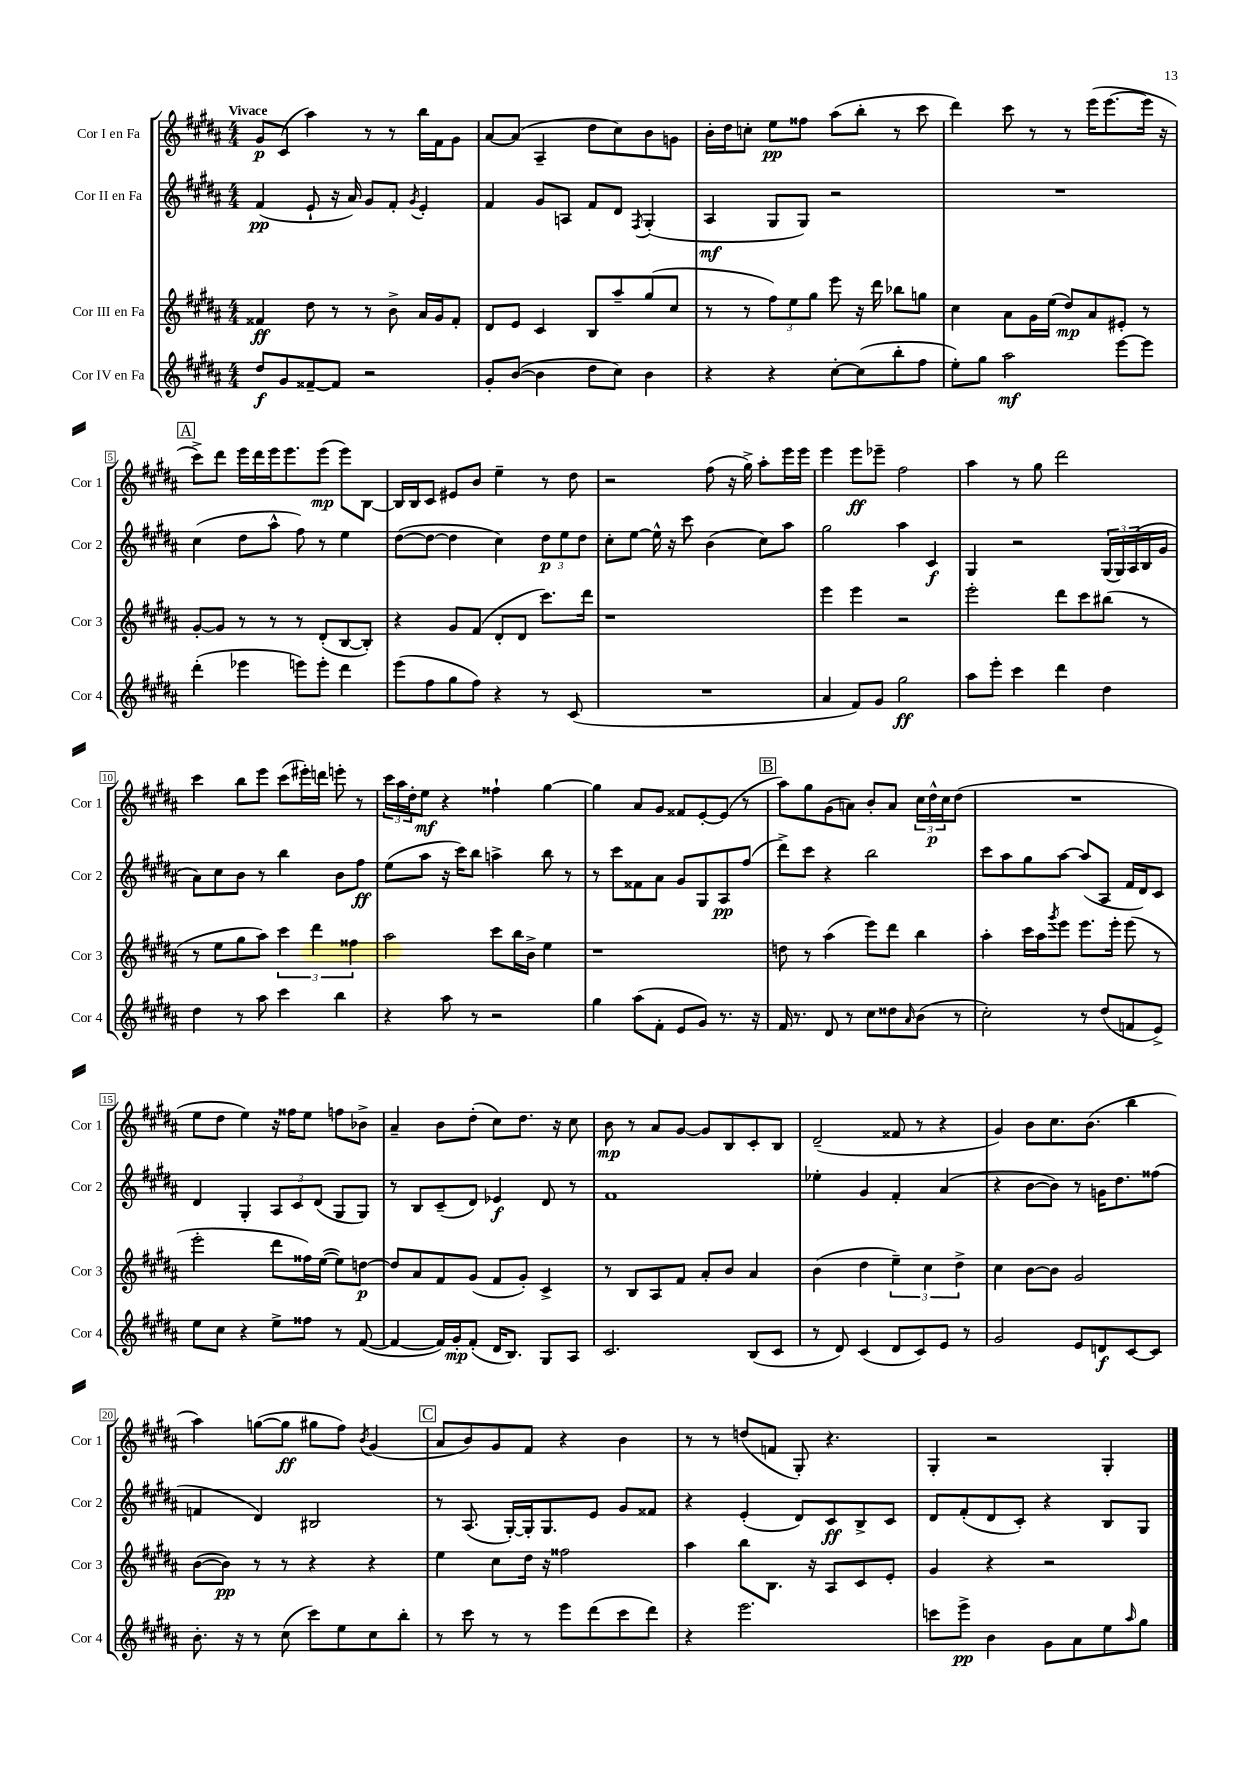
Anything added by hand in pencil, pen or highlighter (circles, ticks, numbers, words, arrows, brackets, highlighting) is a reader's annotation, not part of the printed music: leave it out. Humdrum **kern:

**kern	**kern	**kern	**kern
*staff4	*staff3	*staff2	*staff1
*clefG2	*clefG2	*clefG2	*clefG2
*k[f#c#g#d#a#]	*k[f#c#g#d#a#]	*k[f#c#g#d#a#]	*k[f#c#g#d#a#]
*M4/4	*M4/4	*M4/4	*M4/4
8dd#	4f##	(4f#	8g#
8g#	.	.	(8c#
[8f##~	8dd#	8e`	4aa#)
8f##]	8r	16r	.
.	.	16a#)	.
2r	8r	8g#	8r
.	8b^	8f#'	8r
.	.	8qg#	.
.	16a#	4e'	16bb
.	16g#	.	16f#
.	8f##'	.	8g#
=	=	=	=
8g#'	8d#	4f#	[8a#
([8b	8e	.	(8a#]
4b]	4c#	8g#	4A#~
.	.	8A	.
8dd#	8B	8f#	8dd#
8cc#)	8aa#~	8d#	8cc#)
.	.	8qF#	.
4b	(8gg#	(4G#'	8b
.	8cc#	.	8g
=	=	=	=
4r	8r	4A#	16b'
.	.	.	16dd#
.	8r	.	8cc'
4r	12ff#)	8G#	8ee
.	12ee	.	.
.	.	8G#)	8ff##
.	12gg#	.	.
[8cc#'	8eee	2r	(8aa#
(8cc#]	16r	.	8bb'
.	16ddd#	.	.
8bb'	8bb-	.	8r
8ff#	8gg	.	8ccc#
=	=	=	=
8ee')	4cc#	1r	4ddd#)
8gg#	.	.	.
2aa#	8a#	.	8ccc#
.	16g#	.	8r
.	(16ee	.	.
.	8dd#)	.	8r
.	8a#	.	(16eee
.	.	.	[8.eee
[8eee	8e#'	.	.
8eee]	8r	.	16eee]
.	.	.	16r
=	=	=	=
(4ddd#'	[8g#'	(4cc#	8ccc#^)
.	8g#]	.	8ddd#
4eee-	8r	8dd#	16eee
.	.	.	16ddd#
.	8r	8aa#^^	16eee
.	.	.	8.eee
8eee)	8r	8ff#)	.
8eee'	(8d#'	8r	(8eee
4ddd#	[8B	4ee	8eee)
.	8B'])	.	[8B
=	=	=	=
(8eee	4r	([8dd#	16B]
.	.	.	16B
8ff#	.	8dd#_	8c#
8gg#	8g#	4dd#]	8e#
8ff#)	(8f#	.	8b
4r	8d#'	4cc#)	4ee~
.	8d#	.	.
8r	8.ccc#)	12dd#	8r
.	.	12ee	.
(8c#	.	.	8dd#
.	.	12dd#	.
.	16ddd#	.	.
=	=	=	=
1r	1r	8cc#'	2r
.	.	[8ee	.
.	.	16ee^^]	.
.	.	16r	.
.	.	8ccc#	.
.	.	(4b	(8ff#
.	.	.	16r
.	.	.	16gg#^)
.	.	8cc#)	8aa#'
.	.	8aa#	16eee
.	.	.	16eee
=	=	=	=
4a#	4eee	2gg#	4eee
8f#)	4eee	.	8eee
8g#	.	.	8eee-~
2gg#	2r	4aa#	2ff#
.	.	4c#	.
=	=	=	=
8aa#	2eee'	4G#	4aa#
8eee'	.	.	.
4ccc#	.	2r	8r
.	.	.	8gg#
4ddd#	8ddd#	.	2ddd#
.	8ccc#	.	.
4dd#	(8bb#	(24G#	.
.	.	24G#)	.
.	.	(24A#	.
.	8r	16B	.
.	.	16g#	.
=	=	=	=
4dd#	8r	8a#)	4ccc#
.	8ee	8cc#	.
8r	8gg#	8b	8bb
8aa#	8aa#)	8r	8eee
4ccc#	6ccc#	4bb	(8ccc#
.	.	.	16eee#')
.	6ddd#	.	.
.	.	.	16ddd
4bb	.	8b	8eee'
.	6ff##	.	.
.	.	8ff#	8r
=	=	=	=
4r	2aa#	(8ee	24ccc#
.	.	.	24aa#
.	.	.	24dd#'
.	.	8aa#	8ee
8aa#	.	16r	4r
.	.	16ccc#)	.
8r	.	8bb	.
2r	8ccc#	4aa^	4ff##`
.	16bb	.	.
.	16b^	.	.
.	4ee	8bb	[4gg#
.	.	8r	.
=	=	=	=
4gg#	1r	8r	4gg#]
.	.	8ccc#	.
(8aa#	.	8f##	8a#
8f#'	.	8a#	8g#
8e	.	8g#	8f##
8g#)	.	8G#	[8e'
8.r	.	8A#	(8e]
.	.	(8ff#	8r
16r	.	.	.
=	=	=	=
16f#	8dd	8ddd#^)	8aa#)
8.r	.	.	.
.	8r	8ccc#	8gg#
8d#	(4aa#	4r	(8g#
8r	.	.	8a)
8cc#	8eee)	2bb	8b'
8dd##	8ddd#	.	8a
16qqa#	.	.	.
(8b	4bb	.	24cc#
.	.	.	24dd#^^
.	.	.	24cc#
8r	.	.	(8dd#
=	=	=	=
2cc#')	4aa#'	8ccc#	1r
.	.	8aa#	.
.	16ccc#	8gg#	.
.	16aa#	.	.
.	8qggg#	.	.
.	8eee	[8aa#	.
8r	8.eee	(8aa#]	.
(8dd#	.	8A#	.
.	16eee'	.	.
8f	(8eee	16f#	.
.	.	16d#)	.
8e^)	8r	8c#	.
=	=	=	=
8ee	2eee'	4d#	8ee
8cc#	.	.	8dd#
4r	.	4G#'	4ee)
8ee^	8ddd#	12A#	16r
.	.	.	16ff##
.	.	12c#	.
8ff##	16ff##)	.	8ee
.	.	(12d#	.
.	([16ee	.	.
8r	8ee])	8G#	8ff
([8f#	[8dd	8G#)	8b-^
=	=	=	=
4f#_	8dd]	8r	4a#~
.	8a#	8B	.
16f#])	8f#	(8c#~	8b
16g#'	.	.	.
(8f#'	(8g#	8d#)	(8dd#'
16d#	8f#	4e-	8cc#)
8.B)	.	.	.
.	8g#')	.	8.dd#
8G#	4c#^	8d#	.
.	.	.	16r
8A#	.	8r	8cc#
=	=	=	=
2.c#	8r	1f#	8b
.	8B	.	8r
.	8A#	.	8a#
.	8f#	.	[8g#
.	8a#'	.	8g#]
.	8b	.	8B
(8B	4a#	.	8c#'
8c#	.	.	8B
=	=	=	=
8r	(4b	4ee-'	(2d#~
8d#)	.	.	.
(4c#	4dd#	4g#	.
8d#	6ee~)	4f#'	8f##
8c#)	.	.	8r
.	6cc#	.	.
8e	.	(4a#	4r
.	6dd#^	.	.
8r	.	.	.
=	=	=	=
2g#	4cc#	4r	4g#)
.	[8b	[8b	8b
.	8b]	8b])	8.cc#
8e	2g#	8r	.
.	.	.	(8.b
8d	.	16g	.
.	.	8.dd#	.
[8c#	.	.	4bb
8c#]	.	(8ff##	.
=	=	=	=
8.b'	([8b	4f	4aa#)
.	8b])	.	.
16r	.	.	.
8r	8r	4d#)	([8gg
(8cc#	8r	.	8gg]
8ccc#)	4r	2B#	8gg#
8ee	.	.	8ff#)
.	.	.	8qb
8cc#	4r	.	(4g#
8bb'	.	.	.
=	=	=	=
8r	4ee	8r	8a#
8ccc#	.	(8.A#	8b)
8r	8cc#	.	8g#
.	.	[16G#')	.
8r	16dd#	16G#']	8f#
.	16r	8.G#	.
8eee	2ff##	.	4r
(8ddd#	.	8e	.
8ccc#	.	8g#	4b
8ddd#)	.	8f##	.
=	=	=	=
4r	4aa#	4r	8r
.	.	.	8r
2.eee	8bb	(4e'	(8dd
.	8.B	.	8f
.	.	8d#)	8G#')
.	16r	.	.
.	8A#	8c#	4.r
.	8c#	8B^	.
.	8e'	8c#	.
=	=	=	=
8ccc	4g#	8d#	4G#'
8eee^	.	(8f#'	.
4b	4r	8d#	2r
.	.	8c#')	.
8g#	2r	4r	.
8a#	.	.	.
8ee	.	8B	4G#'
16qqaa#	.	.	.
8gg#	.	8G#	.
==	==	==	==
*-	*-	*-	*-
